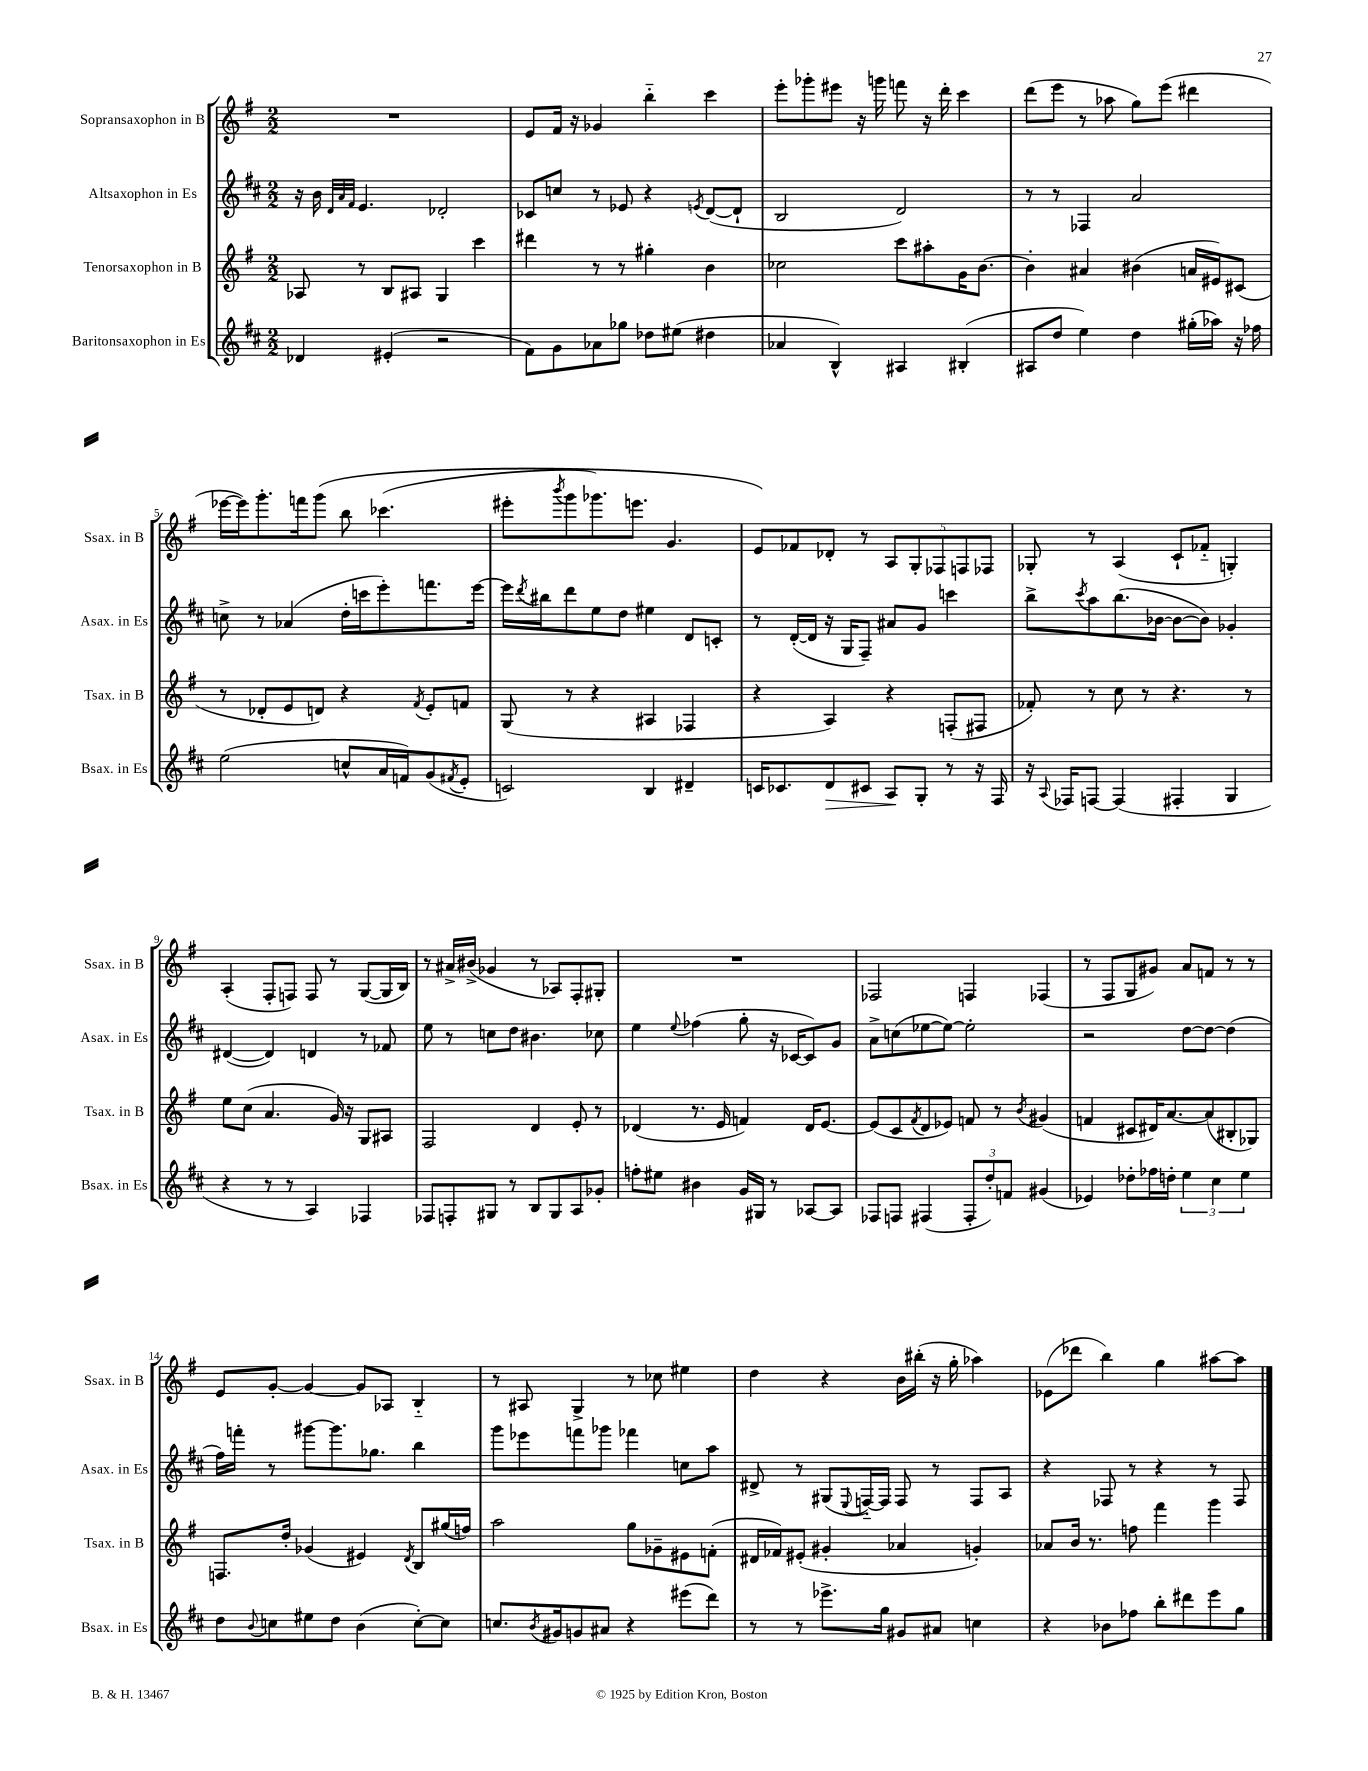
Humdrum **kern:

**kern	**kern	**kern	**kern
*staff4	*staff3	*staff2	*staff1
*clefG2	*clefG2	*clefG2	*clefG2
*k[f#c#]	*k[f#]	*k[f#c#]	*k[f#]
*M2/2	*M2/2	*M2/2	*M2/2
4d-	8A-	16r	1r
.	.	16b	.
.	.	32qqd	.
.	.	32qqa	.
.	.	32qqf#	.
.	8r	4.e	.
(4e#'	8B	.	.
.	8A#	.	.
2r	4G	2d-'	.
.	4ccc	.	.
=	=	=	=
8f#)	4ddd#	8c-	8e
8g	.	8cc	16f#
.	.	.	16r
8a-	8r	8r	4g-
8gg-	8r	8e-	.
8dd-	4gg#'	4r	4bb'~
(8ee#	.	.	.
.	.	8qe	.
4dd#	4b	([8d	4ccc
.	.	8d`]	.
=	=	=	=
4a-	2cc-	2B	8eee'
.	.	.	8ggg-'
4B^^)	.	.	8eee#
.	.	.	16r
.	.	.	16ggg
4A#	8ccc	2d)	8fff
.	8aa#'	.	16r
.	.	.	16ddd'
(4B#'	16g	.	4ccc
.	[8.b	.	.
=	=	=	=
8A#	4b']	8r	(8ddd
8dd	.	8r	8eee
4ee)	4a#	4F-	8r
.	.	.	8aa-
4dd	(4b#	2a	8gg)
.	.	.	(8eee
(16gg#'	16a	.	4ddd#
16aa-)	16e#)	.	.
16r	(8c#	.	.
16ff-	.	.	.
=	=	=	=
(2ee	8r	8cc^	[16eee-
.	.	.	16eee-])
.	8d-'	8r	8.ggg'
.	8e	(4a-	.
.	.	.	16fff
.	8d)	.	&(8ggg
8cc^^	4r	16dd'	8bb
.	.	16ccc	.
16a	.	8eee')	(4.ccc-
16f)	.	.	.
.	8qf#	.	.
(8g	8e'	8.fff	.
8qf#	.	.	.
8e'	8f	.	.
.	.	[16eee	.
=	=	=	=
2c)	(8G	16eee]	8eee#'
.	.	8qddd	.
.	.	16bb#	.
.	.	.	8qbbb
.	8r	8ddd	8ggg
.	4r	8ee	8.ggg-)
.	.	8dd	.
.	.	.	8.eee
4B	4A#	4ee#	.
.	.	.	4.g
4d#~	4F-	8d	.
.	.	8c'	.
=	=	=	=
16c	4r	8r	8e&)
8.c-	.	.	.
.	.	([16d'	8f-
.	.	16d]	.
8d	4A)	16r	8d-'
.	.	16G	.
8c#	.	8F#~)	8r
8A	4r	8a#	10A
.	.	.	10G'
8G'	.	8g	.
.	.	.	10F-
8r	(8F'	4ccc	.
.	.	.	10F
16r	8F#	.	.
.	.	.	10F-
16F#	.	.	.
=	=	=	=
16r	8f-')	8bb^	8G-'
8qqA	.	.	.
16F-	.	.	.
.	.	8qccc#	.
[8F	8r	8aa	8r
(4F]	8cc	(8.bb	(4A
.	8r	.	.
.	.	[16b-	.
4F#'	4.r	8b-_	8c`
.	.	8b-])	8f-'~
4G	.	4g-'	4G')
.	8r	.	.
=	=	=	=
4r	8ee	([4d#	(4A'
.	(8cc	.	.
8r	4.a	4d#])	8F#'
8r	.	.	8F)
4A)	.	4d	8F
.	16g)	.	8r
.	16r	.	.
4F-	8G	8r	([8G
.	8A#	8f-	16G]
.	.	.	16B)
=	=	=	=
8F-	2F#	8ee	8r
8F'	.	8r	16a#^
.	.	.	(16b#^
8G#	.	8cc	4g-
8r	.	8dd	.
8B	4d	4.b#	8r
8G#	.	.	8A-)
8A	8e'	.	8F#'
8g-'	8r	8cc-	8G#'
=	=	=	=
8ff'	(4d-	4ee	1r
8ee#	.	.	.
.	.	8qqee	.
4b#	8.r	(4ff-	.
.	16e	.	.
16g	4f)	8gg'	.
16G#	.	.	.
8r	.	16r	.
.	.	[16c-	.
[8A-	16d-	8c-])	.
.	[8.e	.	.
8A-]	.	8g	.
=	=	=	=
8F-	(8e]	8a^	2F-
8F	8c	(8cc	.
.	8qf#	.	.
(4F#	8d	[8ee-	.
.	8e-)	8ee-_)	.
12F#'	8f	2ee-']	4F
12dd')	.	.	.
.	8r	.	.
12f	.	.	.
.	8qb	.	.
(4g#	(4g#	.	(4F-
=	=	=	=
4e-)	4f	2r	8r
.	.	.	8F#
8dd-'	8c#	.	8G
16ff-	16d#)	.	8g#)
16dd'	[8.a	.	.
6ee	.	[8dd	8a
.	(8a]	8dd_	8f
6cc#	.	.	.
.	8B#'	(4dd]	8r
6ee	.	.	.
.	8G-)	.	8r
=	=	=	=
8dd	8.F	16ff#)	8e
.	.	16fff'	.
8qqb	.	.	.
8cc	.	8r	[8g'
.	16dd'	.	.
8ee#	(4g-	[8ggg#	4g_
8dd	.	8.ggg#]	.
(4b	4e#)	.	8g]
.	.	8.gg-	.
.	.	.	8A-
.	8qd	.	.
[8cc')	8B	4bb	4B'~
8cc]	(16gg#	.	.
.	16ff)	.	.
=	=	=	=
8.cc	2aa	8ggg	8r
.	.	8eee-	8A#
8qb	.	.	.
16g#	.	.	.
8g	.	8fff	4G^
8a#	.	8ggg-	.
4r	8gg	4fff-	8r
.	8g-~	.	8cc-
(8eee#	8e#	8cc	4ee#
8ddd)	(8f'	8aa	.
=	=	=	=
8r	16d#	8d#^	4dd
.	16f-)	.	.
8r	(8e#'	8r	.
8.eee-^	4g#'	(8G#	4r
.	.	8qqE	.
.	.	[16F'~)	.
16gg	.	16F]	.
8g#	4a-	8F	16b
.	.	.	(16bb#'
8a#	.	8r	16r
.	.	.	16gg'
4cc	4g')	8F	4aa-)
.	.	8A	.
=	=	=	=
4r	8a-	4r	(8e-
.	16b	.	8ddd-
.	8.r	.	.
8b-	.	8F-	4bb)
8ff-	8ff	8r	.
8bb'	4fff#	4r	4gg
8ddd#	.	.	.
8eee	4ggg	8r	[8aa#
8gg	.	8F-	8aa#]
==	==	==	==
*-	*-	*-	*-
